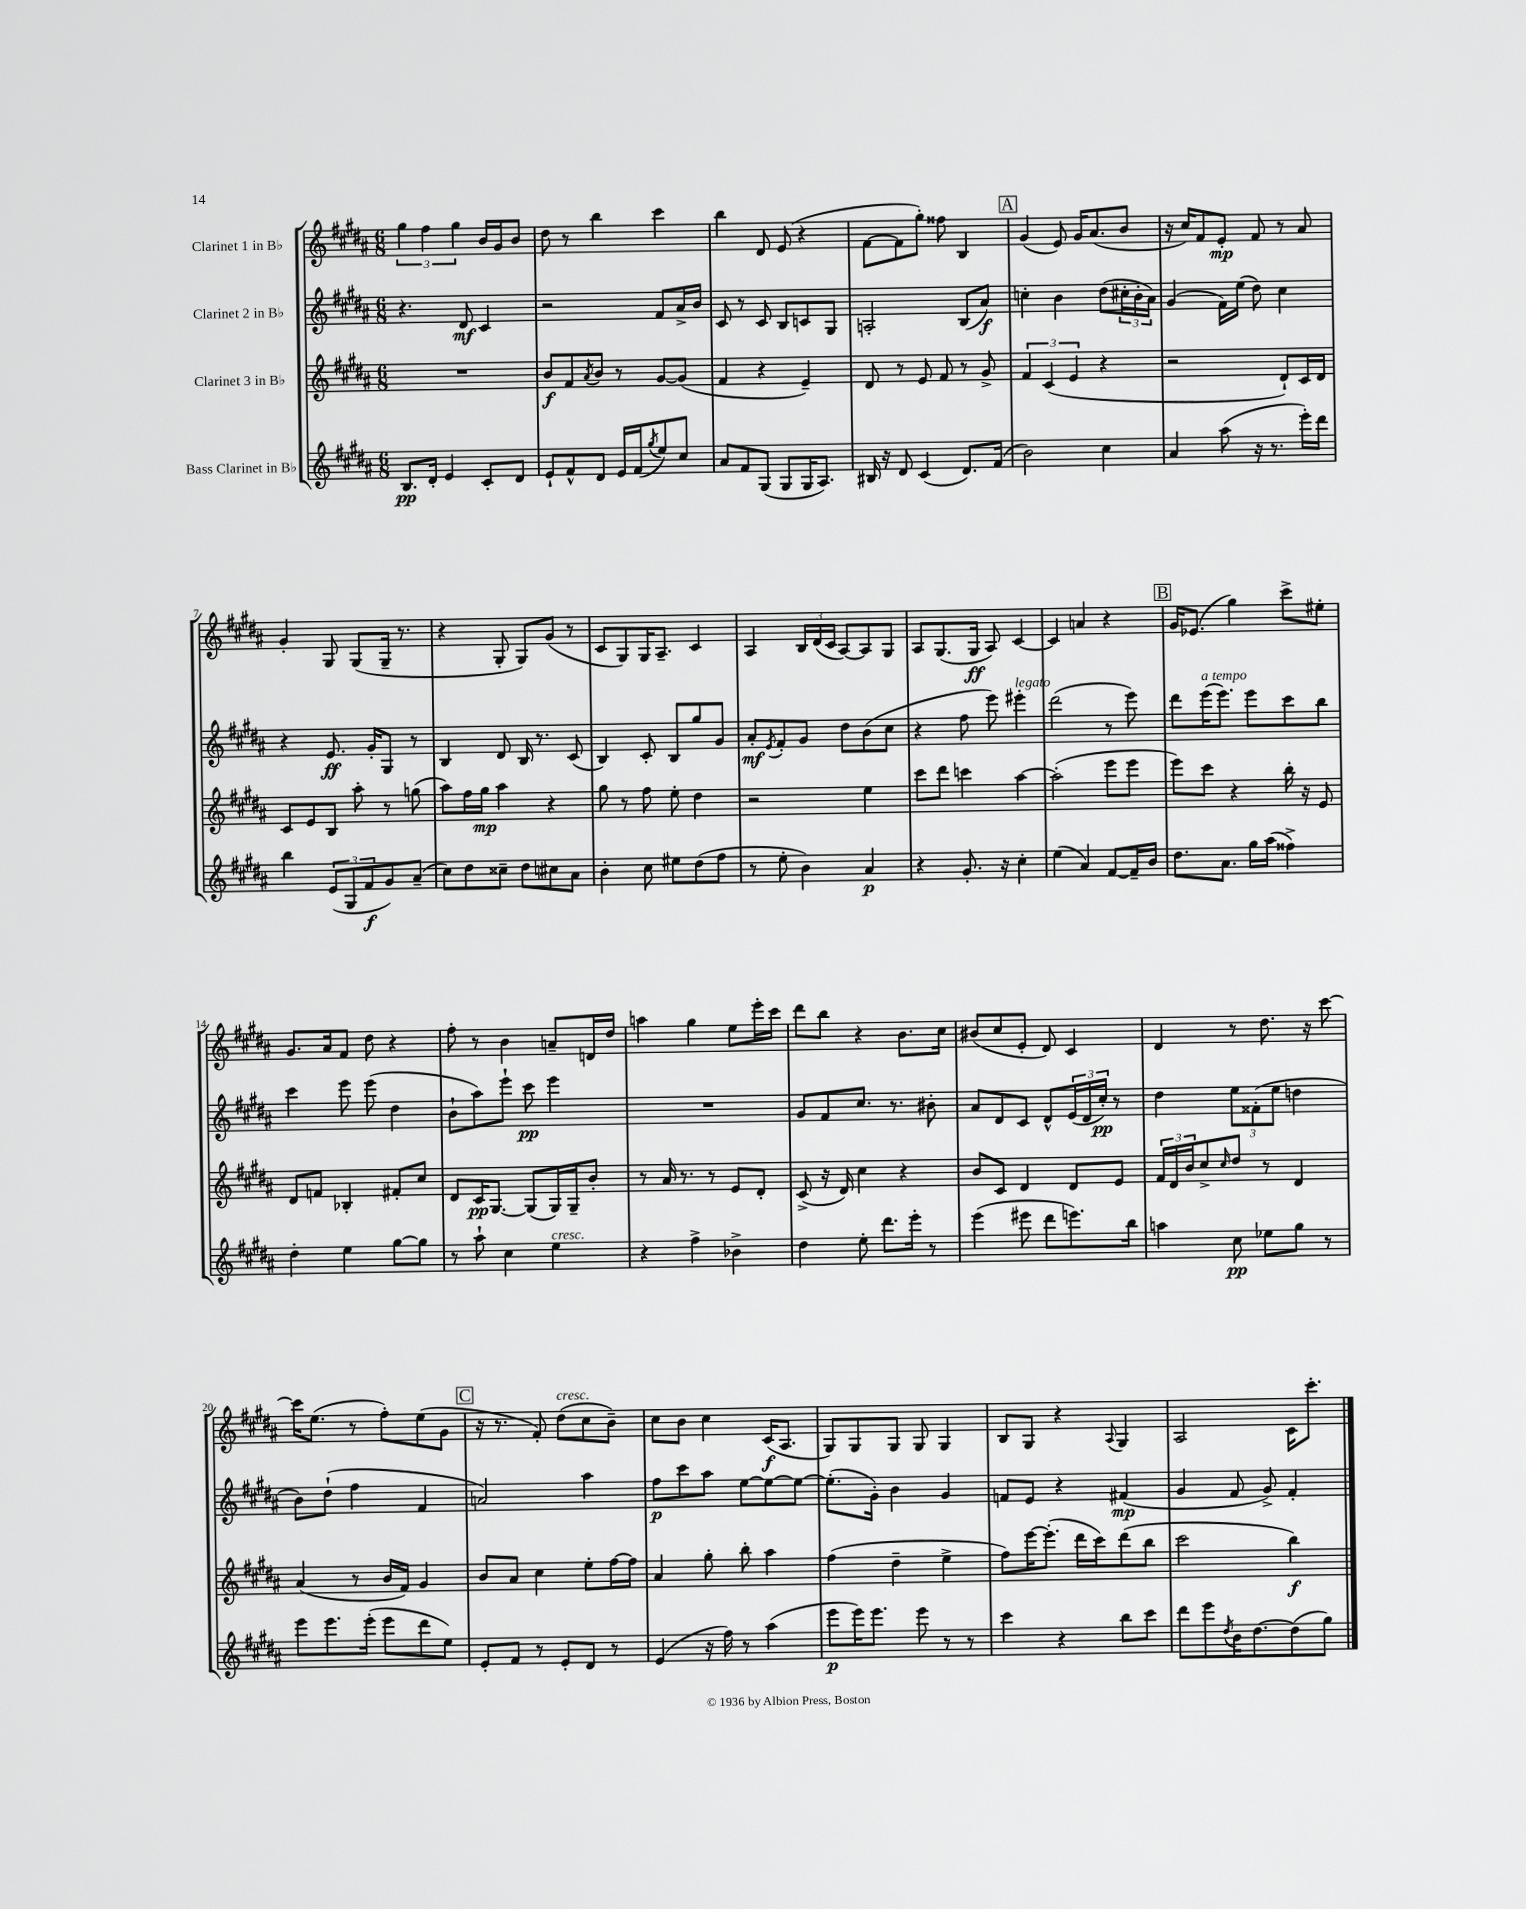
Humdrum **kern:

**kern	**kern	**kern	**kern
*staff4	*staff3	*staff2	*staff1
*clefG2	*clefG2	*clefG2	*clefG2
*k[f#c#g#d#a#]	*k[f#c#g#d#a#]	*k[f#c#g#d#a#]	*k[f#c#g#d#a#]
*M6/8	*M6/8	*M6/8	*M6/8
8.B	2.r	4.r	6gg#
.	.	.	6ff#
16d#'	.	.	.
4e	.	.	.
.	.	.	6gg#
.	.	8d#	.
8c#'	.	4c#	16b
.	.	.	16g#
8d#	.	.	8b
=	=	=	=
8e`	8b	2r	8dd#
8f#^^	8f#	.	8r
.	8qa#	.	.
8d#	8b	.	4bb
16e	8r	.	.
(16f#	.	.	.
8qgg#	.	.	.
8ee)	[8g#	8f#	4ccc#
8cc#	(8g#]	16a#^	.
.	.	16b	.
=	=	=	=
8a#	4f#	8c#	4bb
8f#	.	8r	.
(8G#	4r	8c#	8d#
8G#	.	8B	(8e
16G#	4e~)	8c	4r
8.A#)	.	.	.
.	.	8G#	.
=	=	=	=
16B#	8d#	2A'	[8f#
16r	.	.	.
8d#	8r	.	8f#]
(4c#	8e	.	8gg#')
.	8f#	.	8ff##
8.d#)	8r	(8B	4B
.	8g#^	8a#)	.
(16f#	.	.	.
=	=	=	=
2b)	6f#	4cc'	(4g#
.	(6c#	.	.
.	.	4b	8e)
.	6e	.	.
.	.	.	16g#
.	.	.	(8.a#
4cc#	4r	(8dd#	.
.	.	24cc#'	8b
.	.	24b'	.
.	.	24a#)	.
=	=	=	=
4a#	2r	(4g#	16r
.	.	.	16cc#)
.	.	.	8f#
(8aa#	.	16f#)	8e'
.	.	(16ee	.
16r	.	8dd#)	8f#
8.r	.	.	.
.	8d#`)	4cc#	8r
16eee')	16c#	.	8a#
16ddd#	16d#	.	.
=	=	=	=
4bb	8c#	4r	4g#'
.	8e	.	.
(12e	8B	8.e	8G#
12G#	.	.	.
.	8aa#'	.	(8G#
12f#	.	.	.
.	.	16g#'	.
8g#)	8r	8G#	16G#~
.	.	.	8.r
(8a#~	(8gg	8r	.
=	=	=	=
8cc#)	8aa#)	4B	4r
8dd#	16ff#	.	.
.	16gg#	.	.
8cc##~	4aa#	8d#	8G#'
8dd#	.	16B	8G#)
.	.	8.r	.
8cc#	4r	.	(8g#
8a#	.	(8c#	8r
=	=	=	=
4b'	8gg#	4B)	8c#
.	8r	.	8G#)
8cc#	8ff#	8c#'	16G#
.	.	.	8.A#~
8ee#	8ee'	8B	.
(8dd#	4dd#	8gg#	4c#
8ff#	.	8g#	.
=	=	=	=
8r	2r	8a#'	4A#
.	.	8qe	.
8ee'	.	8f#'	.
4b)	.	8g#	24B
.	.	.	(24d#
.	.	.	24c#
.	.	8dd#	[8A#)
4a#	4ee	(8b	8A#]
.	.	8cc#	8G#
=	=	=	=
4r	8ccc#	4r	8A#
.	8ddd#	.	(8.G#
8.g#'	4ccc	8ff#	.
.	.	.	16G#
.	.	8eee)	8A#)
16r	.	.	.
4cc#'	[4aa#	4eee#'	[4c#
=	=	=	=
(4ee	(2aa#']	(2ddd#	4c#]
4a#)	.	.	4a
[8f#	8eee	8r	4r
16f#~]	8eee	8eee)	.
16b	.	.	.
=	=	=	=
8.dd#	8eee)	8ddd#	16g#
.	.	.	(8.e-
.	8ccc#	(16eee	.
8.a#	.	8.eee)	.
.	4r	.	4gg#)
16gg#	.	8eee	.
(16aa#	.	.	.
4ff##^)	16bb'	8ccc#	8ccc#^
.	16r	.	.
.	8e	8bb	8ee#'
=	=	=	=
4dd#'	8d#	4ccc#	8.g#
.	8f	.	.
.	.	.	16a#
4ee	4B-'	8eee	8f#
.	.	(8eee	8dd#
[8gg#	8f#'	4dd#	4r
8gg#]	8cc#	.	.
=	=	=	=
8r	8d#	8b`	8ff#'
8aa#`	16c#	8aa#)	8r
.	[8.G#	.	.
4cc#	.	8eee`	4b
.	(8G#]	8ccc#	.
4ee	16G#)	4eee	8a~
.	16G#~	.	.
.	8b'	.	16d
.	.	.	16dd#
=	=	=	=
4r	8r	2.r	4aa
.	16a#	.	.
.	8.r	.	.
4ff#^	.	.	4gg#
.	8r	.	.
4b-^	8e	.	8ee
.	8d#'	.	16eee'
.	.	.	16ccc#
=	=	=	=
4dd#	(8c#^	8g#	8ddd#
.	16r	8f#	8bb
.	16d#)	.	.
8ee'	4cc#	8.cc#	4r
8.ddd#	.	.	.
.	.	8.r	.
.	4r	.	8.b
16eee'	.	.	.
8r	.	8b#'	.
.	.	.	16cc#
=	=	=	=
(4eee	8b	8a#	(8b#
.	8c#	8d#	8cc#
8eee#	4d#	8c#	8e'
8ddd#	.	8d#^^	8d#)
8.eee)	8d#	(24e	4c#
.	.	24d#	.
.	.	24cc#')	.
.	8e	8r	.
16bb	.	.	.
=	=	=	=
4aa	24f#	4dd#	4d#
.	24d#	.	.
.	24b	.	.
.	8cc#^	.	.
.	16qqcc#	.	.
8cc#	8dd#	12ee	8r
.	.	(12f##'	.
8ee-	8r	.	8.dd#
.	.	12ee	.
8gg#	4d#	4dd	.
.	.	.	16r
8r	.	.	[8ccc#
=	=	=	=
8eee	(4a#	8b)	16ccc#]
.	.	.	(8.ee
8.eee	.	(8dd#`	.
.	8r	4ff#	8r
(16eee'	.	.	.
8eee	16b	.	8ff#')
.	16f#)	.	.
8ddd#	4g#	4f#	(8ee
8ee)	.	.	8g#
=	=	=	=
8e'	8b	2a)	16r
.	.	.	8.r
8f#	8a#	.	.
8r	4cc#	.	8f#')
8e'	.	.	(8dd#
8d#	8ee'	4aa#	8cc#
8r	[16ff#	.	8b~)
.	16ff#]	.	.
=	=	=	=
(4e	4a#	8ff#	8cc#
.	.	8ccc#	8b
16r	8gg#'	8aa#	4cc#
16ff#)	.	.	.
8r	8bb'	[8ee	.
(4aa#	4aa#	8ee_	(16c#
.	.	.	8.A#
.	.	8ee_	.
=	=	=	=
8eee	(4ff#	(8.ee']	8G#)
16eee)	.	.	8G#
8.eee	.	16g#')	.
.	4dd#~	4b	8G#
8eee	.	.	8G#
8r	4ee^	4g#	4G#
8r	.	.	.
=	=	=	=
4ccc#	8ff#)	8f	8B
.	[16eee	8e	8G#
.	(8.eee']	.	.
4r	.	4r	4r
.	16ddd#	.	.
.	16ccc#)	.	.
.	.	.	8qqA#
8bb	(8ddd#	(4f#	4G#
8ccc#	8bb	.	.
=	=	=	=
8ddd#	2ccc#	4g#	2A#
8eee	.	.	.
8qdd#	.	.	.
16b	.	8f#	.
[8.dd#	.	.	.
.	.	8g#^)	.
(8dd#]	4bb)	4f#'	16c#
.	.	.	8.ccc#'
8gg#)	.	.	.
==	==	==	==
*-	*-	*-	*-
